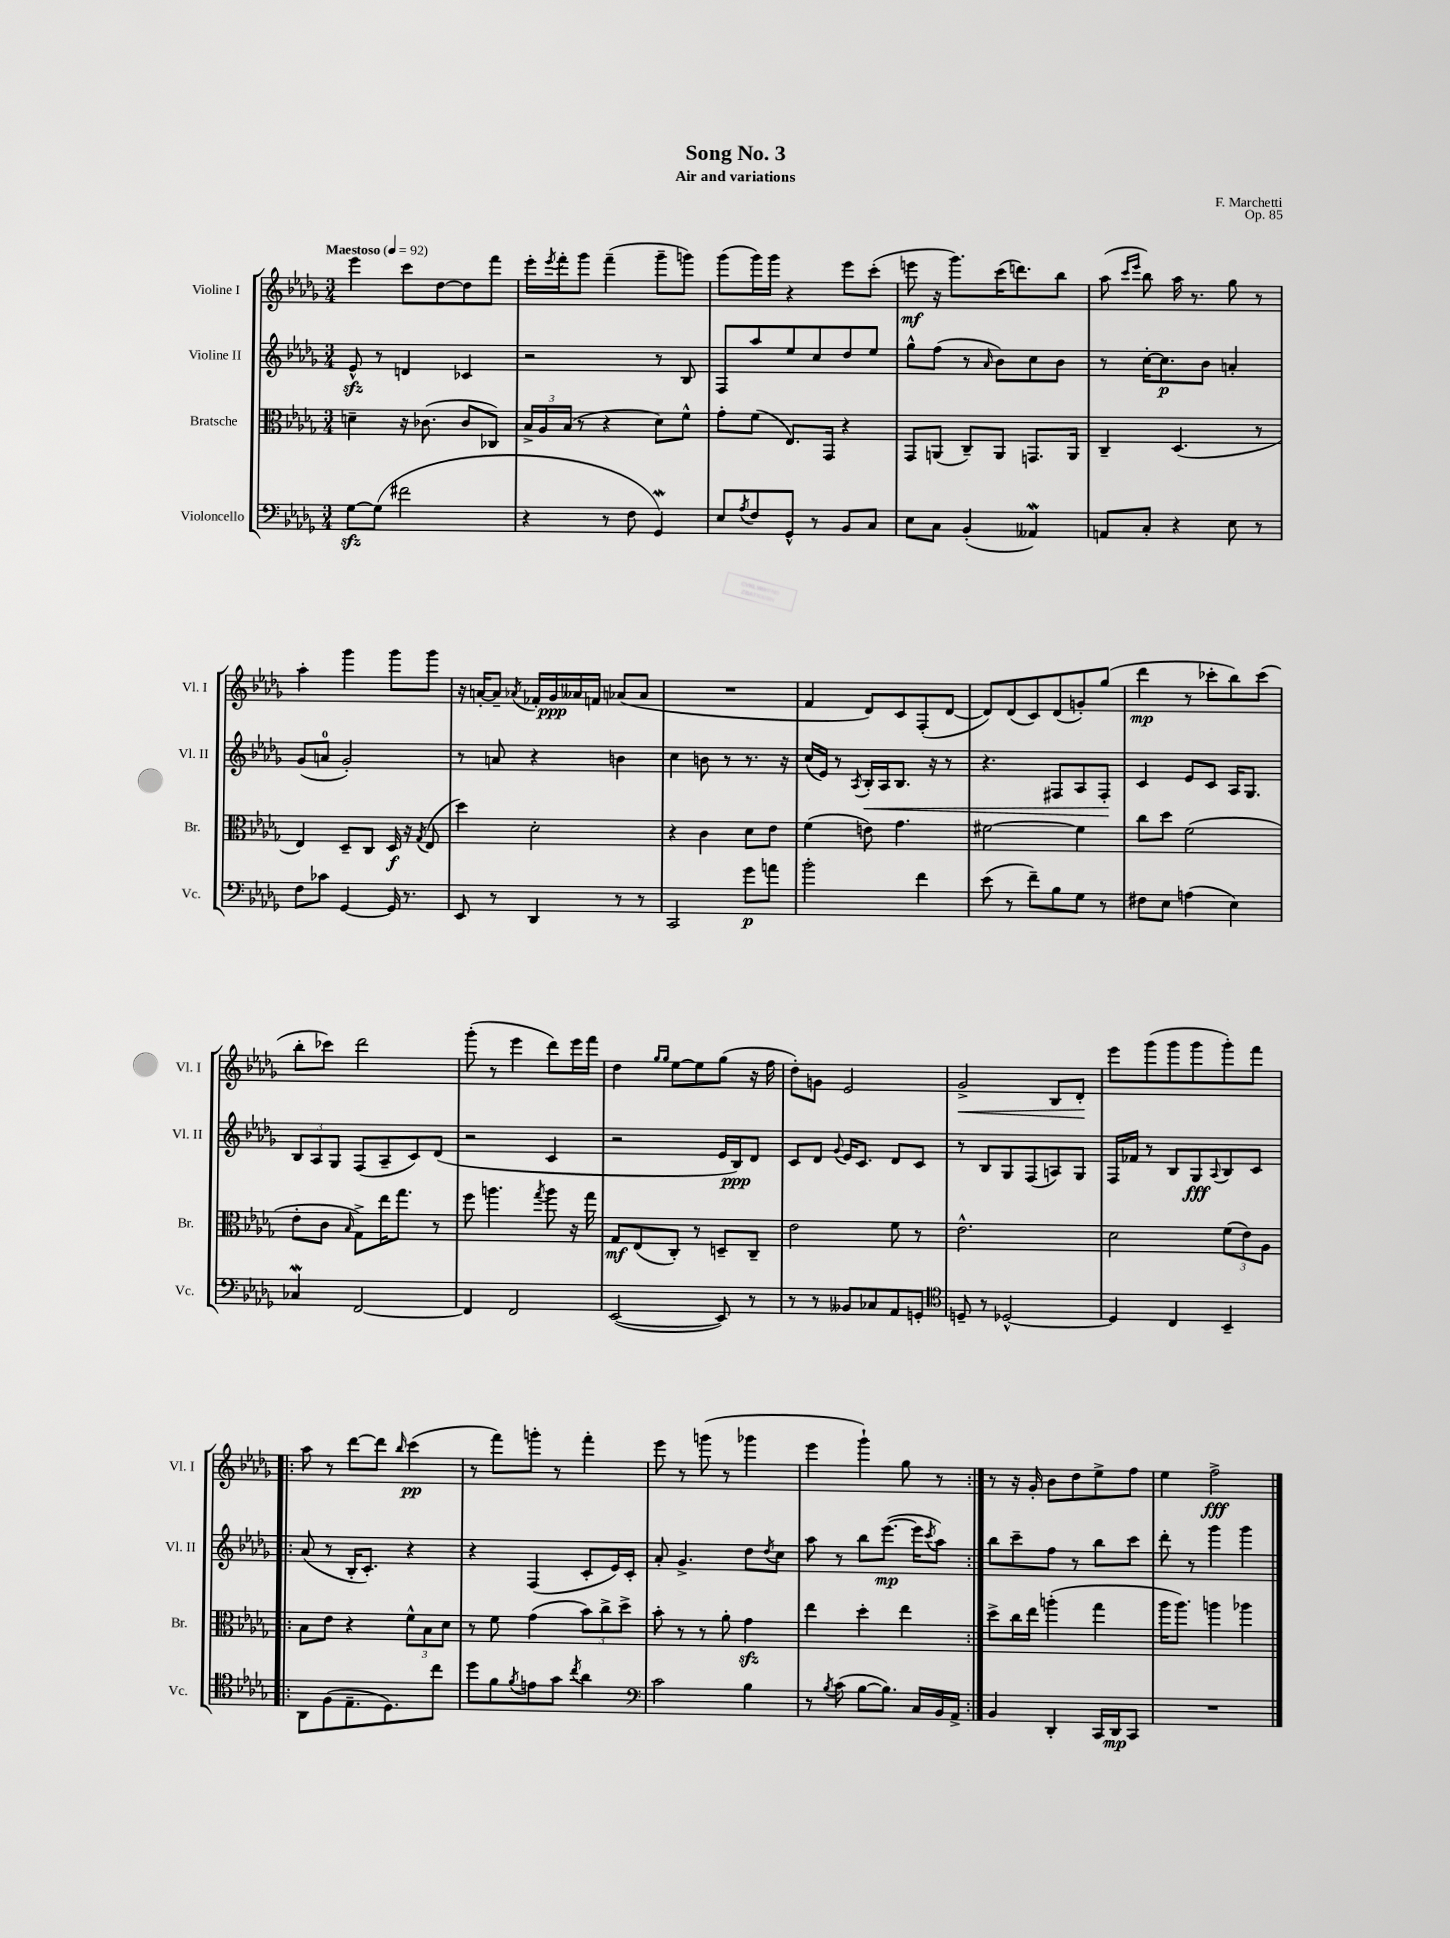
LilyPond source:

\header { title = "Song No. 3" composer = "F. Marchetti" subtitle = "Air and variations" opus = "Op. 85" }
<<
\new StaffGroup <<
\new Staff = "s0" \with { instrumentName = "Violine I" shortInstrumentName = "Vl. I" } {
    \clef treble \key des \major \numericTimeSignature \time 3/4 \tempo "Maestoso" 4 = 92
    ees'''4 c'''8 des''8~ des''8 f'''8 |
    ees'''16-. \acciaccatura { ees'''8 } f'''16-. ges'''8 f'''4--( ges'''8-- g'''8) |
    ges'''8( ges'''16) ges'''16 r4 ees'''8 c'''8-.( |
    e'''8\mf r16 ges'''8.) c'''16( d'''8.) bes''8 |
    aes''8( \grace { c'''16 ees'''16 } bes''8) aes''16 r8. ges''8 r8 |
    aes''4-. ges'''4 ges'''8 ges'''8 |
    r16 a'16~-. a'8-- \acciaccatura { aes'8 } fes'16-. ges'16\ppp aeses'16 f'16 aes'8( aes'8 |
    R2. |
    f'4 des'8) c'8 f8-.( des'8~ |
    des'8) des'8( c'8) des'8( g'8-.) ges''8( |
    des'''4\mp r8 ces'''8-. bes''8) ces'''8( |
    bes''8-. ces'''8) des'''2 |
    ges'''8-.( r8 ees'''4 des'''8) ees'''16 f'''16 |
    des''4 \grace { ges''16 ges''16 } ees''8~ ees''8 ges''8( r16 f''16 |
    des''8-.) g'8 ees'2 |
    ges'2->\< bes8 des'8-.\! |
    ees'''8 ges'''8( ges'''8 ges'''8 ges'''8-.) f'''8 |
    \repeat volta 2 { aes''8 r8 des'''8~ des'''8 \grace { bes''16 } c'''4\pp( |
    r8 f'''8) g'''8-. r8 f'''4-. |
    ees'''8 r8 g'''8( r8 ges'''4 |
    ees'''4 ges'''4-!) ges''8 r8 | }
    r8 r16 ges'16-. bes'8 des''8 ees''8-> f''8 |
    ees''4 f''2->\fff \bar "|." |
}
\new Staff = "s1" \with { instrumentName = "Violine II" shortInstrumentName = "Vl. II" } {
    \clef treble \key des \major \numericTimeSignature \time 3/4
    ees'8-^\sfz r8 d'4 ces'4 |
    r2 r8 bes8 |
    f8 aes''8 ees''8 c''8 des''8 ees''8 |
    ges''8-^ f''8( r8 \grace { aes'16 } bes'8) c''8 bes'8 |
    r8 c''16~-. c''8.\p bes'8 a'4-. |
    ges'8( a'8-0 ges'2-.) |
    r8 a'8 r4 b'4 |
    c''4 b'8 r8 r8. r16 |
    c''16( ees'16) r8 \acciaccatura { aes8 } bes16-.\< aes16 bes8. r16 r8 |
    r4. fis8 aes8 fis8-.\! |
    c'4 ees'8 c'8 aes16 ges8. |
    \tuplet 3/2 { bes8 aes8 ges8 } f8( aes8-- c'8) des'8( |
    r2 c'4 |
    r2 ees'16 bes16\ppp) des'8 |
    c'8 des'8 \appoggiatura { ges'8 } ees'16 c'8. des'8 c'8 |
    r8 bes8 ges8 f8( a8) ges8 |
    f16 fes'16 r8 bes8 ges8\fff \appoggiatura { aes8 } bes8 c'8 |
    \repeat volta 2 { aes'8( r8 bes16-. c'8.-.) r4 |
    r4 f4( c'8-. ees'16) c'16-. |
    aes'8-. ges'4.-> des''8 \acciaccatura { des''8 } c''8 |
    aes''8 r8 bes''8 ees'''8.~\mp( ees'''16 \acciaccatura { c'''8 } aes''8) | }
    bes''8 c'''8-- f''8 r8 bes''8 c'''8 |
    des'''8-. r8 ges'''4 ges'''4 \bar "|." |
}
\new Staff = "s2" \with { instrumentName = "Bratsche" shortInstrumentName = "Br." } {
    \clef alto \key des \major \numericTimeSignature \time 3/4
    d'4-- r16 ces'8.( ces'8 ces8) |
    \tuplet 3/2 { bes16-> aes16 bes16( } r8 r4 des'8) f'8-^ |
    ges'8-. f'8( ees8.) ges,16 r4 |
    ges,8 a,8( c8--) a,8 g,8. a,16 |
    c4-- des4.( r8 |
    ees4) des8-- c8 des16\f r16 \acciaccatura { ges8 } ees8( |
    des''4) des'2-. |
    r4 c'4 des'8 ees'8 |
    f'4( e'8) ges'4. |
    fis'2~ fis'4 |
    c''8 des''8 f'2( |
    ees'8-. c'8 \grace { bes16 } ges8->) ees''16 ges''8. r8 |
    f''8 a''4. \acciaccatura { ges''8 } a''8 r16 ges''16 |
    ges8\mf ees8( c8-.) r8 d8-- c8-- |
    ees'2 f'8 r8 |
    ees'2.-^ |
    des'2 \tuplet 3/2 { f'8( ees'8) aes8 } |
    \repeat volta 2 { bes8 ees'8 r4 \tuplet 3/2 { f'8-^ bes8 des'8 } |
    r8 f'8 ges'4( \tuplet 3/2 { bes'8) c''8-> des''8-> } |
    bes'8-. r8 r8 aes'8-. ges'4\sfz |
    ees''4 des''4-. ees''4 | }
    des''8-> c''16 ees''16 a''4-.( ges''4 |
    aes''16 aes''8.) a''4 aes''4 \bar "|." |
}
\new Staff = "s3" \with { instrumentName = "Violoncello" shortInstrumentName = "Vc." } {
    \clef bass \key des \major \numericTimeSignature \time 3/4
    ges8~\sfz ges8( fis'2 |
    r4 r8 f8 ges,4\mordent) |
    ees8 \acciaccatura { aes8 } f8 ges,8-^ r8 bes,8 c8 |
    ees8 c8 bes,4-.( aeses,4\mordent) |
    a,8 c8-. r4 ees8 r8 |
    f8 ces'8 ges,4~ ges,16 r8. |
    ees,8 r8 des,4 r8 r8 |
    c,2 ges'8\p a'8 |
    bes'2-. f'4 |
    ees'8( r8 f'8--) bes8 ges8 r8 |
    fis8 ees8 a4( ees4) |
    ces4\mordent f,2~ |
    f,4 f,2 |
    ees,2~( ees,8) r8 |
    r8 r8 beses,8 ces8 aes,8 g,8-. |
    \clef tenor d8-- r8 des2~-^ |
    des4 c4 bes,4-- |
    \repeat volta 2 { aes,8 f8( ees8.-- des8.) c''8 |
    des''8 f'8 \acciaccatura { f'8 } e'8 ges'8 \acciaccatura { c''8 } aes'4 |
    \clef bass c'2 bes4 |
    r8 \acciaccatura { bes8 } c'8( bes8~ bes8.) c16 bes,16 aes,16-> | }
    bes,4 des,4-. c,16 des,16\mp c,8 |
    R2. \bar "|." |
}
>>
>>
\layout { \context { \Score \remove "Bar_number_engraver" } }
